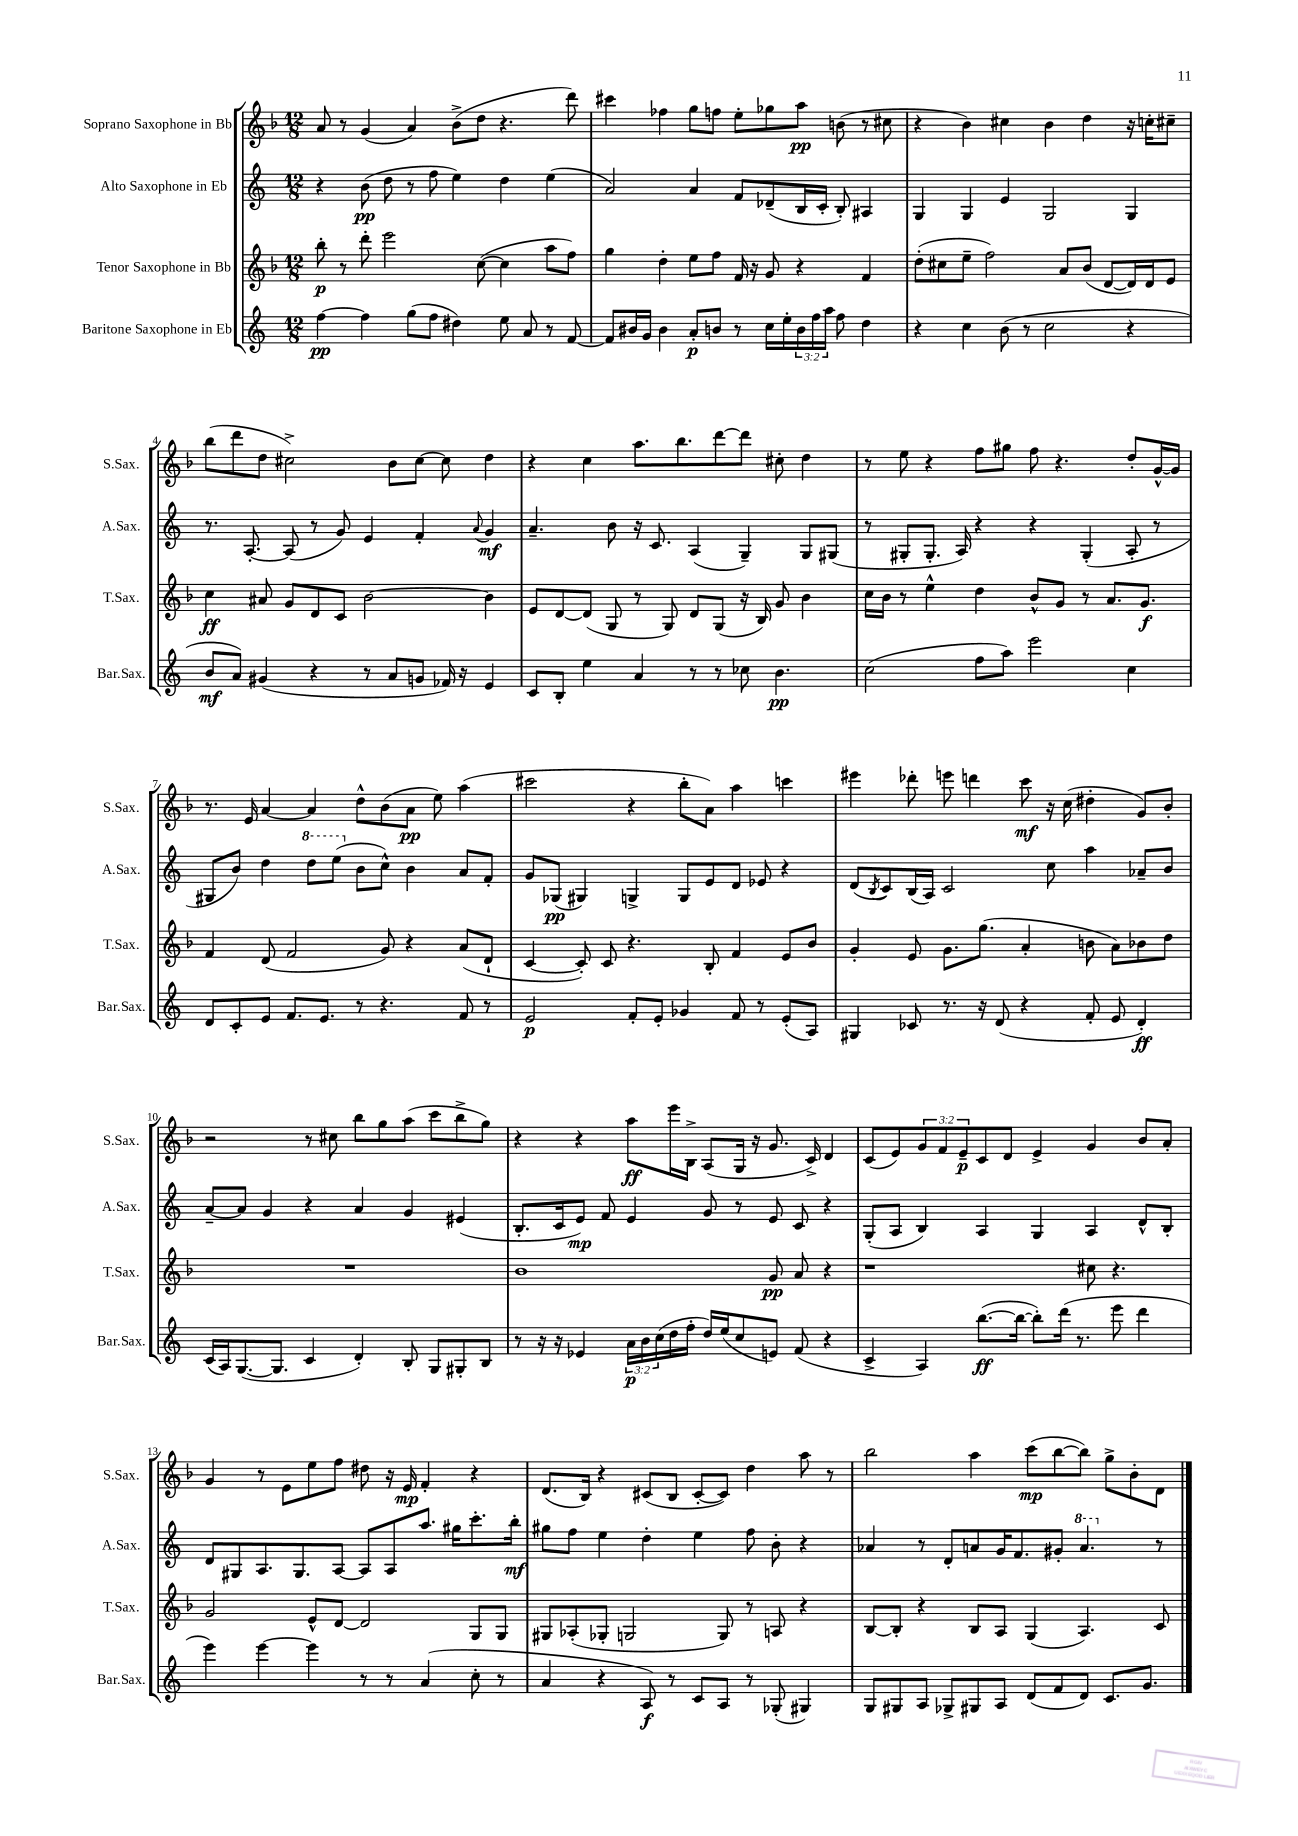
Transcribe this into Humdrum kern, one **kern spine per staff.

**kern	**dynam	**kern	**dynam	**kern	**dynam	**kern	**dynam
*part4	*part4	*part3	*part3	*part2	*part2	*part1	*part1
*staff4	*staff4	*staff3	*staff3	*staff2	*staff2	*staff1	*staff1
*I"Baritone Saxophone in Eb	*	*I"Tenor Saxophone in Bb	*	*I"Alto Saxophone in Eb	*	*I"Soprano Saxophone in Bb	*
*I'Bar.Sax.	*	*I'T.Sax.	*	*I'A.Sax.	*	*I'S.Sax.	*
*clefG2	*	*clefG2	*	*clefG2	*	*clefG2	*
*k[]	*	*k[b-]	*	*k[]	*	*k[b-]	*
*M12/8	*	*M12/8	*	*M12/8	*	*M12/8	*
=1	=1	=1	=1	=1	=1	=1	=1
[4ff\	pp	8bb-'\	p	4r	.	8a/	.
.	.	8r	.	.	.	8r	.
4ff\]	.	8ddd'\	.	(8b\	pp	(4g/	.
.	.	2eee\	.	8dd\	.	.	.
(8gg\L	.	.	.	8r	.	4a/)	.
8ff\J	.	.	.	8ff\	.	.	.
4dd#X\)	.	.	.	4ee\)	.	(8b-^\L	.
.	.	([8cc\	.	.	.	8dd\J	.
8ee\	.	4cc\]	.	4dd\	.	4.r	.
8a/	.	.	.	.	.	.	.
8r	.	8aa\L	.	(4ee\	.	.	.
[8f/	.	8ff\J)	.	.	.	8ddd\)	.
=2	=2	=2	=2	=2	=2	=2	=2
8f/L]	.	4gg\	.	2a/)	.	4ccc#X\	.
16b#X/L	.	.	.	.	.	.	.
16g/JJ	.	.	.	.	.	.	.
4b#\	.	4dd'\	.	.	.	4ff-X\	.
8a'/L	p	8ee\L	.	4a/	.	8gg\L	.
8bn/J	.	8ff\J	.	.	.	8ffn\J	.
8r	.	16f/	.	8f/L	.	8ee'\L	.
.	.	16r	.	.	.	.	.
16cc\LL	.	8g/	.	(8d-X~/	.	8gg-X\	.
16ee'\	.	.	.	.	.	.	.
24b\	.	4r	.	16B/L	.	8aa\J	pp
24ff\	.	.	.	.	.	.	.
.	.	.	.	16c'/JJ	.	.	.
24aa\JJ	.	.	.	.	.	.	.
8ff\	.	.	.	8B'/)	.	(8bn\	.
4dd\	.	4f/	.	4A#X/	.	8r	.
.	.	.	.	.	.	8cc#X\	.
=3	=3	=3	=3	=3	=3	=3	=3
4r	.	(8dd'\L	.	4G/	.	4r	.
.	.	8cc#X\	.	.	.	.	.
4cc\	.	8ee~\J	.	4G/	.	4b-\)	.
.	.	2ff\)	.	.	.	.	.
(8b\	.	.	.	4e/	.	4cc#X\	.
8r	.	.	.	.	.	.	.
2cc\	.	.	.	2G/	.	4b-\	.
.	.	8a/L	.	.	.	.	.
.	.	(8b-/J	.	.	.	4dd\	.
.	.	[8d/L	.	.	.	.	.
4r	.	16d/L])	.	4G/	.	16r	.
.	.	16d/J	.	.	.	16ccn'\KL	.
.	.	8e/J	.	.	.	8cc#X~\J	.
!!LO:LB:g=z
=4	=4	=4	=4	=4	=4	=4	=4
8b/L	mf	4cc\	ff	8.r	.	(8bb-\L	.
8a/J)	.	.	.	.	.	8ddd\	.
.	.	.	.	[8.A'/	.	.	.
(4g#X/	.	8a#X/	.	.	.	8dd\J	.
.	.	8g/L	.	(8A/]	.	2cc#X^\)	.
4r	.	8d/	.	8r	.	.	.
.	.	8c/J	.	8g/)	.	.	.
8r	.	[2b-\	.	4e/	.	.	.
8a/L	.	.	.	.	.	8b-\L	.
8gn/J	.	.	.	4f'/	.	[8cc#\J	.
16f-X/)	.	.	.	.	.	8cc#\]	.
16r	.	.	.	.	.	.	.
.	.	.	.	8qqa/	.	.	.
4e/	.	4b-\]	.	4g/	mf	4dd\	.
=5	=5	=5	=5	=5	=5	=5	=5
8c/L	.	8e/L	.	4.a~/	.	4r	.
8B'/J	.	[8d/	.	.	.	.	.
4ee\	.	(8d/J]	.	.	.	4cc\	.
.	.	8G/	.	8b\	.	.	.
4a/	.	8r	.	16r	.	8.aa\L	.
.	.	.	.	8.c/	.	.	.
.	.	8G/)	.	.	.	.	.
.	.	.	.	.	.	8.bb-\	.
8r	.	8d/L	.	(4A/	.	.	.
8r	.	(8G/J	.	.	.	[8ddd\	.
8cc-X\	.	16r	.	4G~/)	.	8ddd\J]	.
.	.	16B-/)	.	.	.	.	.
4.b\	pp	8g/	.	.	.	8cc#X'\	.
.	.	4b-\	.	8G/L	.	4dd\	.
.	.	.	.	(8G#X/J	.	.	.
=6	=6	=6	=6	=6	=6	=6	=6
(2cc\	.	16cc\LL	.	8r	.	8r	.
.	.	16b-\JJ	.	.	.	.	.
.	.	8r	.	8G#X'/L	.	8ee\	.
.	.	4ee^^\	.	8.G#'/J	.	4r	.
.	.	.	.	16A/)	.	.	.
8ff\L	.	4dd\	.	4r	.	8ff\L	.
8aa\J)	.	.	.	.	.	8gg#X\J	.
2eee\	.	8b-^^/L	.	4r	.	8ff\	.
.	.	8g/J	.	.	.	4.r	.
.	.	8r	.	(4G#'/	.	.	.
.	.	8.a/L	.	.	.	.	.
4cc\	.	.	.	8A'/	.	8dd'/L	.
.	.	8.g/J	f	.	.	.	.
.	.	.	.	8r	.	[16g^^/L	.
.	.	.	.	.	.	16g/JJ]	.
!!LO:LB:g=z
=7	=7	=7	=7	=7	=7	=7	=7
8d/L	.	4f/	.	8G#X/L	.	8.r	.
8c'/	.	.	.	8b/J)	.	.	.
.	.	.	.	.	.	16e/	.
8e/J	.	(8d/	.	4dd\	.	[4a/	.
8.f/L	.	2f/	.	.	.	.	.
*	*	*	*	*8va	*	*	*
.	.	.	.	8ddd\L	.	4a/]	.
8.e/J	.	.	.	.	.	.	.
.	.	.	.	(8eee\J	.	.	.
*	*	*	*	*X8va	*	*	*
8r	.	.	.	8b\L	.	8dd^^\L	.
4.r	.	8g/)	.	8cc^^\J)	.	(8b-\	.
.	.	4r	.	4b\	.	8a\J	pp
.	.	.	.	.	.	8ee\)	.
8f/	.	(8a/L	.	8a/L	.	(4aa\	.
8r	.	8d`/J	.	8f'/J	.	.	.
=8	=8	=8	=8	=8	=8	=8	=8
2e/	p	[4c/	.	8g/L	.	2ccc#X\	.
.	.	.	.	(8G-X/J	pp	.	.
.	.	8c'/])	.	4G#X/)	.	.	.
.	.	8c/	.	.	.	.	.
8f'/L	.	4.r	.	4Gn^/	.	4r	.
8e'/J	.	.	.	.	.	.	.
4g-X/	.	.	.	8G/L	.	8bb-'\L	.
.	.	8B-'/	.	8e/	.	8a\J)	.
8f/	.	4f/	.	8d/J	.	4aa\	.
8r	.	.	.	8e-X/	.	.	.
(8e'/L	.	8e/L	.	4r	.	4cccn\	.
8A/J)	.	8b-/J	.	.	.	.	.
=9	=9	=9	=9	=9	=9	=9	=9
4G#X/	.	4g'/	.	(8d/L	.	4eee#X\	.
.	.	.	.	8qB/	.	.	.
.	.	.	.	8c/)	.	.	.
8c-X/	.	8e/	.	(16B/L	.	8ddd-X'\	.
.	.	.	.	16A/JJ)	.	.	.
8.r	.	8.g\L	.	2c/	.	8eeen\	.
.	.	.	.	.	.	4dddn\	.
16r	.	(8.gg\J	.	.	.	.	.
(8d/	.	.	.	.	.	.	.
4r	.	4a'/	.	.	.	8ccc\	mf
.	.	.	.	8cc\	.	16r	.
.	.	.	.	.	.	(16cc\	.
8f'/	.	8bn\	.	4aa\	.	4dd#X'\	.
8e/	.	8a\L)	.	.	.	.	.
4d'/)	ff	8b-X\	.	8a-X~/L	.	8g/L)	.
.	.	8dd\J	.	8b/J	.	8b-'/J	.
!!LO:LB:g=z
=10	=10	=10	=10	=10	=10	=10	=10
(16c/LL	.	1.r	.	[8a~/L	.	2r	.
16A/J)	.	.	.	.	.	.	.
([8.G/	.	.	.	8a/J]	.	.	.
.	.	.	.	4g/	.	.	.
8.G/J]	.	.	.	.	.	.	.
4c/	.	.	.	4r	.	8r	.
.	.	.	.	.	.	8cc#X\	.
4d'/)	.	.	.	4a/	.	8bb-\L	.
.	.	.	.	.	.	8gg\	.
8B'/	.	.	.	4g/	.	(8aa\J	.
8G/L	.	.	.	.	.	8ccc\L	.
8G#X'/	.	.	.	(4e#X/	.	8bb-^\	.
8B/J	.	.	.	.	.	8gg\J)	.
=11	=11	=11	=11	=11	=11	=11	=11
8r	.	1b-	.	8.B'/L	.	4r	.
16r	.	.	.	.	.	.	.
16r	.	.	.	16c/k	.	.	.
4e-X/	.	.	.	8e/J)	mp	4r	.
.	.	.	.	8f/	.	.	.
24a\LL	p	.	.	4e/	.	8aa\L	ff
24b\	.	.	.	.	.	.	.
(24cc\	.	.	.	.	.	.	.
16dd\	.	.	.	.	.	16eee\L	.
16ff'\JJ	.	.	.	.	.	16B-^\JJ	.
16dd/LL)	.	.	.	8g/	.	(8A/L	.
(16ee/J	.	.	.	.	.	.	.
8cc/	.	.	.	8r	.	16G/Jk	.
.	.	.	.	.	.	16r	.
8en/J)	.	8g/	pp	8e/	.	8.g/	.
(8f/	.	8a/	.	8c/	.	.	.
.	.	.	.	.	.	16c^/)	.
4r	.	4r	.	4r	.	4d/	.
=12	=12	=12	=12	=12	=12	=12	=12
4c^/	.	1r	.	(8G'/L	.	(8c/L	.
.	.	.	.	8A/J	.	8e/)	.
4A/)	.	.	.	4B/)	.	12g/	.
.	.	.	.	.	.	12f/	.
.	.	.	.	.	.	12e~/	p
([8.bb\L	ff	.	.	4A/	.	8c/	.
.	.	.	.	.	.	8d/J	.
16bb\Jk_	.	.	.	.	.	.	.
8bb'\L])	.	.	.	4G/	.	4e^/	.
(16ddd\Jk	.	.	.	.	.	.	.
8.r	.	.	.	.	.	.	.
.	.	8cc#X\	.	4A/	.	4g/	.
8eee\	.	4.r	.	.	.	.	.
4ddd\	.	.	.	8d^^/L	.	8b-/L	.
.	.	.	.	8B'/J	.	8a'/J	.
!!LO:LB:g=z
=13	=13	=13	=13	=13	=13	=13	=13
4eee\)	.	2g/	.	8d/L	.	4g/	.
.	.	.	.	8G#X/	.	.	.
[4eee\	.	.	.	8.A/	.	8r	.
.	.	.	.	.	.	8e\L	.
.	.	.	.	8.G#/	.	.	.
4eee\]	.	8e^^/L	.	.	.	8ee\	.
.	.	[8d/J	.	[8A/J	.	8ff\J	.
8r	.	2d/]	.	8A/L]	.	8dd#X\	.
8r	.	.	.	8A/	.	16r	.
.	.	.	.	.	.	16e/	mp
(4a/	.	.	.	8.aa/J	.	4f'/	.
.	.	.	.	16gg#X\KL	.	.	.
8cc'\	.	8G/L	.	8.ccc'\	.	4r	.
8r	.	8G/J	.	.	.	.	.
.	.	.	.	16bb'\Jk	mf	.	.
=14	=14	=14	=14	=14	=14	=14	=14
4a/	.	8G#X/L	.	8gg#X\L	.	(8.d/L	.
.	.	(8A-X'/	.	8ff\J	.	.	.
.	.	.	.	.	.	16B-/Jk)	.
4r	.	8G-X'/J	.	4ee\	.	4r	.
.	.	2Gn/	.	.	.	.	.
8A/)	f	.	.	4dd'\	.	(8c#X/L	.
8r	.	.	.	.	.	8B-/J	.
8c/L	.	.	.	4ee\	.	[8c#'/L	.
8A/J	.	8G/)	.	.	.	8c#/J])	.
8r	.	8r	.	8ff\	.	4dd\	.
(8G-X'/	.	8An/	.	8b'\	.	.	.
4G#X/)	.	4r	.	4r	.	8aa\	.
.	.	.	.	.	.	8r	.
=15	=15	=15	=15	=15	=15	=15	=15
8G/L	.	[8B-/L	.	4a-X/	.	2bb-\	.
8G#X/	.	8B-'/J]	.	.	.	.	.
8A/J	.	4r	.	8r	.	.	.
8G-X^/L	.	.	.	8d'/L	.	.	.
8G#X/	.	8B-/L	.	8an/	.	4aa\	.
8A/J	.	8A/J	.	16g/K	.	.	.
.	.	.	.	8.f/	.	.	.
(8d/L	.	(4G/	.	.	.	(8ccc\L	mp
8f/	.	.	.	8g#X'/J	.	[8bb-\	.
*	*	*	*	*8va	*	*	*
8d/J)	.	4.A/)	.	4.aa/	.	8bb-\J])	.
8.c/L	.	.	.	.	.	8gg^\L	.
.	.	.	.	.	.	8b-'\	.
8.g/J	.	.	.	.	.	.	.
*	*	*	*	*X8va	*	*	*
.	.	8c/	.	8r	.	8d\J	.
==	==	==	==	==	==	==	==
*-	*-	*-	*-	*-	*-	*-	*-
